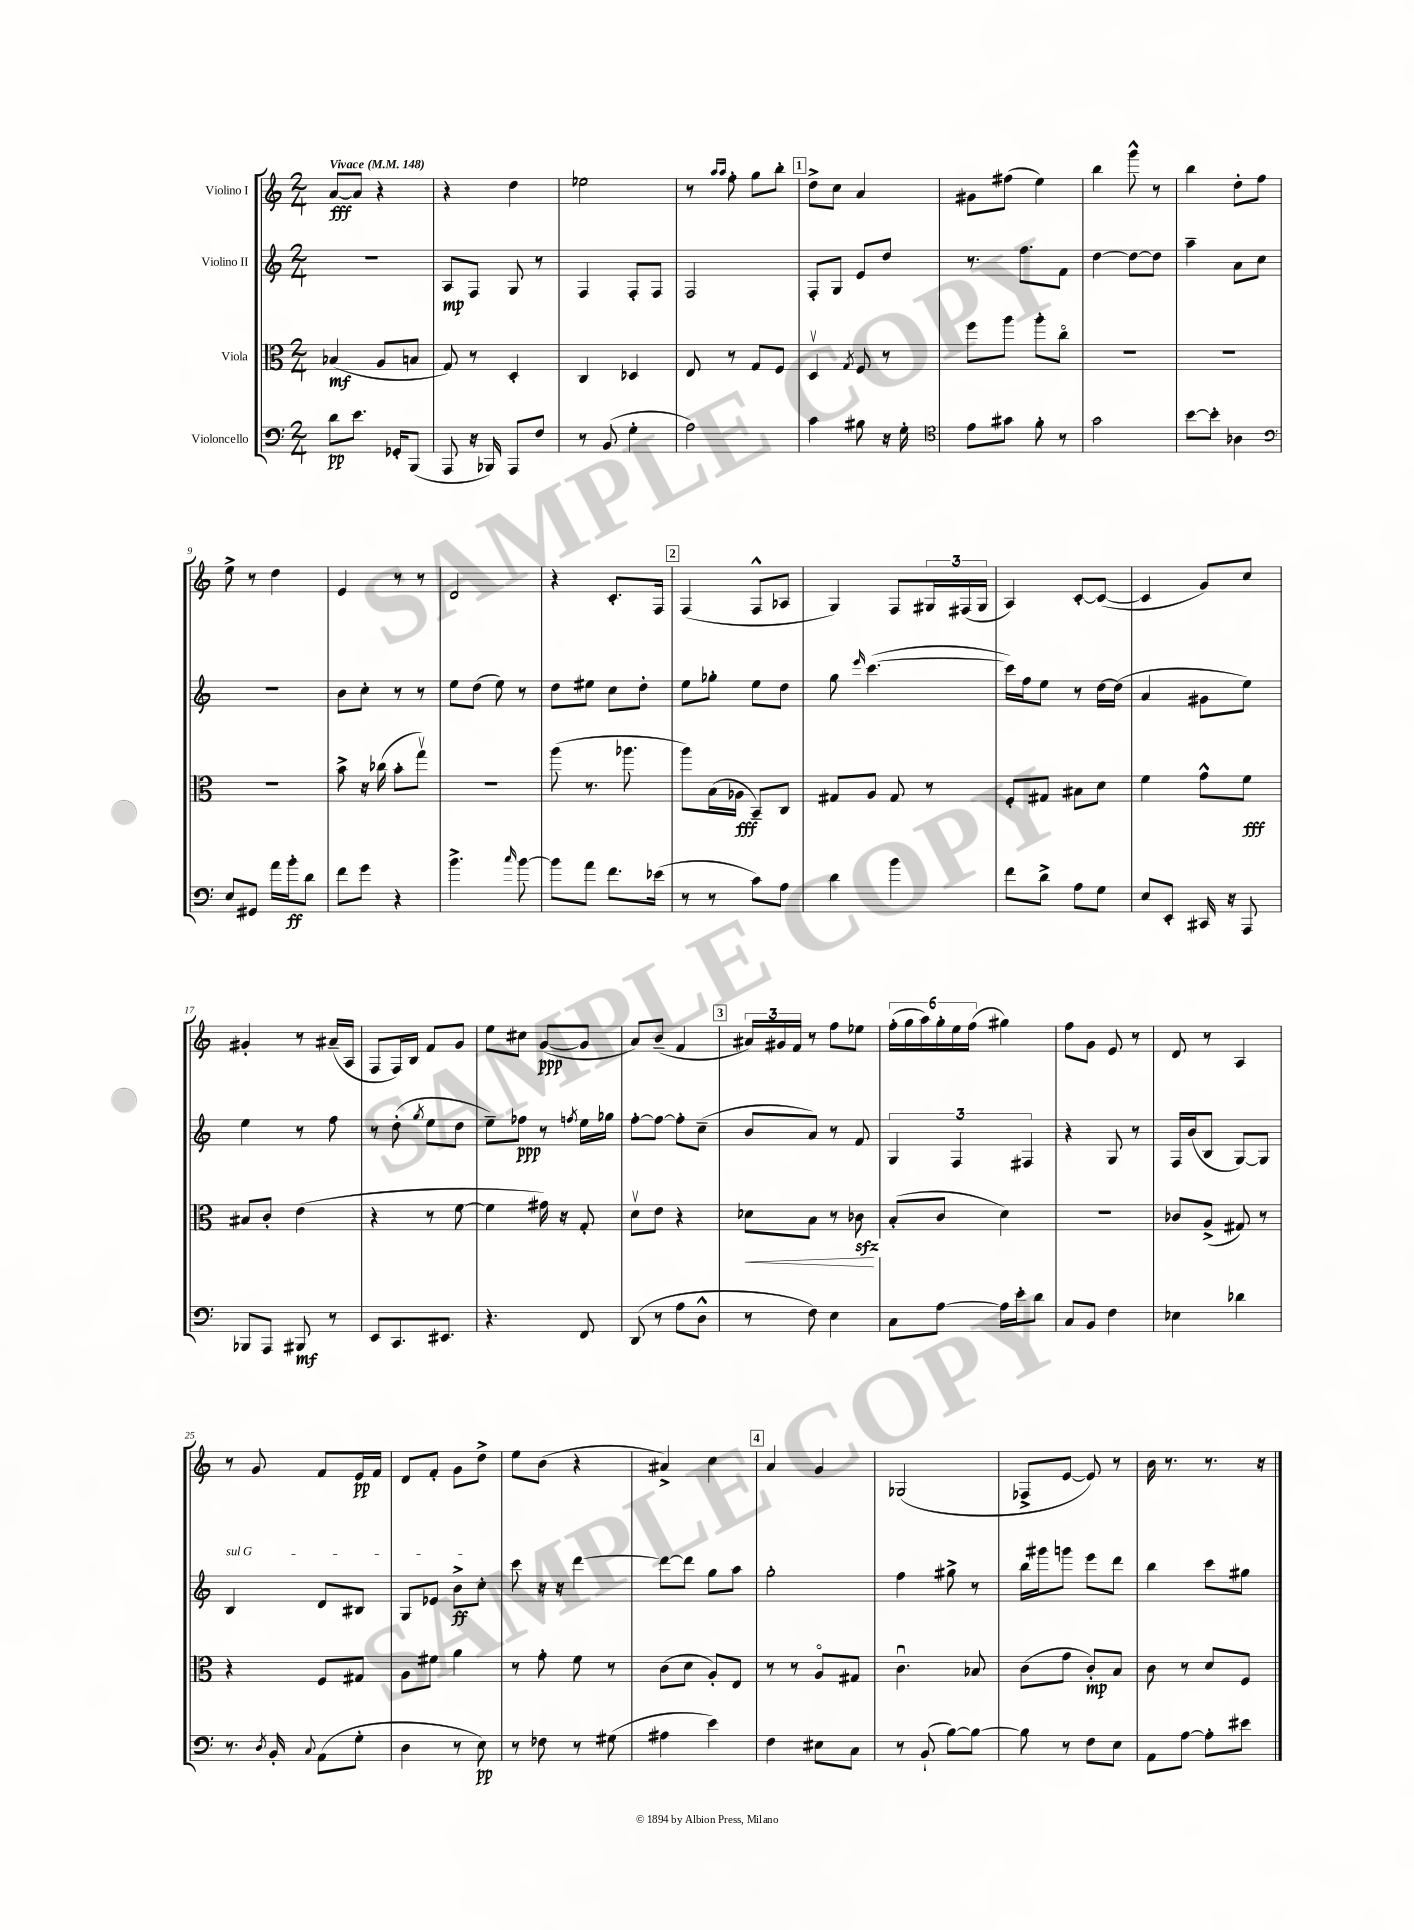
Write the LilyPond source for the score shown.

<<
\new StaffGroup <<
\new Staff = "s0" \with { instrumentName = "Violino I" } {
    \clef treble \key c \major \numericTimeSignature \time 2/4 \tempo "Vivace" 4 = 148
    a'8~\fff a'8 r4 |
    r4 d''4 |
    ees''2 |
    r8 \grace { a''16 a''16 } f''8-. g''8 b''8-. |
    \mark \markup { \box "1" } d''8-> c''8 a'4 |
    gis'8 fis''8( e''4) |
    b''4 g'''8-^ r8 |
    b''4 d''8-. f''8 |
    e''8-> r8 d''4 |
    e'4 r8 r8 |
    d'2 |
    r4 c'8.-. f16 |
    \mark \markup { \box "2" } f4( f8-^ aes8 |
    g4) f8 \tuplet 3/2 { gis16 fis16( gis16 } |
    a4) c'8~-. c'8~( |
    c'4 g'8) c''8 |
    gis'4-. r8 ais'16--( a16 |
    f8 f16) b16 f'8 g'8 |
    e''8 cis''8 g'8~\ppp( g'8 |
    a'8) b'8--( f'4 |
    \mark \markup { \box "3" } \tuplet 3/2 { ais'16) gis'16 f'16 } r8 f''8 ees''8 |
    \tuplet 6/4 { f''16-.( g''16 a''16) g''16-. e''16 f''16( } gis''4) |
    f''8 g'8 e'8 r8 |
    d'8 r8 a4 |
    r8 g'8 f'8 e'16\pp f'16 |
    d'8 f'8-. g'8 d''8-> |
    e''8 b'8( r4 |
    ais'4->) c''4 |
    \mark \markup { \box "4" } a'4 g'4 |
    ges2( |
    fes8-> e'8~ e'8) r8 |
    b'16 r8. r8. r16 \bar "|." |
}
\new Staff = "s1" \with { instrumentName = "Violino II" } {
    \clef treble \key c \major \numericTimeSignature \time 2/4
    R2 |
    a8\mp f8 g8 r8 |
    f4 f8-. f8 |
    f2 |
    \mark \markup { \box "1" } f8-. g8 e'8 d''8 |
    r8. f''8. f'8 |
    d''4~ d''8~ d''8 |
    a''4-- a'8 c''8 |
    R2 |
    b'8 c''8-. r8 r8 |
    e''8 d''8( e''8) r8 |
    d''8 eis''8 c''8 d''8-. |
    \mark \markup { \box "2" } e''8 ges''8-. e''8 d''8 |
    g''8 \grace { e'''16 } c'''4.~( |
    c'''16) f''16 e''8 r8 d''16~ d''16( |
    a'4 gis'8 e''8) |
    e''4 r8 f''8 |
    r8 d''8-.( \acciaccatura { g''8 } e''8 d''8 |
    e''8--) fes''8\ppp r8 \acciaccatura { f''8 } e''16 ges''16 |
    f''8~-. f''8~ f''8-. c''8--( |
    \mark \markup { \box "3" } b'8 a'8) r8 f'8 |
    \tuplet 3/2 { g4 f4 fis4 } |
    r4 g8 r8 |
    f16 b'16( b8 g8~) g8 |
    \once \override TextSpanner.bound-details.left.text = \markup { \italic "sul G" } b4\startTextSpan d'8 bis8 |
    g8 ees'8 b'8->\ff c''8-.\stopTextSpan |
    c'''8 r16 r16 d'''4~ |
    d'''8~ d'''8 g''8 a''8 |
    \mark \markup { \box "4" } g''2-. |
    f''4 gis''8-> r8 |
    b''16 gis'''16 g'''8 e'''8 d'''8 |
    b''4 c'''8 gis''8 \bar "|." |
}
\new Staff = "s2" \with { instrumentName = "Viola" } {
    \clef alto \key c \major \numericTimeSignature \time 2/4
    bes4\mf( a8 b8 |
    g8) r8 d4-. |
    c4 des4 |
    e8 r8 g8 f8 |
    \mark \markup { \box "1" } d4\upbow \acciaccatura { g8 } f8 r8 |
    f''8 a''8 a''8-. c''8\flageolet |
    R2 |
    R2 |
    R2 |
    b'8-> r16 ces''16( b'8-. g''8\upbow) |
    r2 |
    a''8( r8. aes''8. |
    \mark \markup { \box "2" } a''8) b16( aes16\fff b,8--) c8 |
    gis8 a8 gis8 r8 |
    f8-. gis8 bis8 d'8 |
    f'4 g'8-^ f'8\fff |
    bis8 c'8-. e'4( |
    r4 r8 f'8~ |
    f'4 gis'16) r16 g8-. |
    d'8\upbow e'8 r4 |
    \mark \markup { \box "3" } des'8\< b8 r8 ces'8\sfz\! |
    b8-.( c'8 d'4) |
    r2 |
    ces'8 a8->( gis8) r8 |
    r4 f8 gis8 |
    a8 fis'8 a'4 |
    r8 g'8-. f'8 r8 |
    c'8( d'8 a8-.) e8 |
    \mark \markup { \box "4" } r8 r8 a8\flageolet gis8 |
    c'4.\downbow bes8 |
    c'8( g'8 c'8-.\mp) b8 |
    c'8 r8 d'8 f8 \bar "|." |
}
\new Staff = "s3" \with { instrumentName = "Violoncello" } {
    \clef bass \key c \major \numericTimeSignature \time 2/4
    d'8\pp e'8. ges,16-. b,,8( |
    a,,8 r16 bes,,16) a,,8 f8 |
    r8 b,8( g4-. |
    a2) |
    \mark \markup { \box "1" } c'4 bis8 r16 g16-. |
    \clef tenor e'8 gis'8 f'8-. r8 |
    g'2 |
    b'8~ b'8-. aes4 |
    \clef bass e8 gis,8 a'16 b'16-.\ff d'8 |
    f'8 g'8 r4 |
    b'4.-> \grace { c''16 } b'8~ |
    b'8 a'8 f'8. ees'16( |
    \mark \markup { \box "2" } r8 r8 c'8) a8 |
    d'4 b'4 |
    f'8 d'8-> a8 g8 |
    e8 e,8-. cis,16 r16 a,,8 |
    bes,,8 a,,8 bis,,8\mf r8 |
    e,8 c,8. eis,8. |
    r4. f,8 |
    d,8( r8 a8 d8-^ |
    \mark \markup { \box "3" } r8 f8) e4 |
    c8 a8~ a16 e'16-. d'8 |
    c8 b,8 f4 |
    ees4 des'4 |
    r8. \acciaccatura { d8 } b,16-. \appoggiatura { c8 } a,8( g8-. |
    d4 r8 e8\pp) |
    r8 fes8 r8 gis8( |
    ais4 e'4) |
    \mark \markup { \box "4" } f4 eis8 c8 |
    r8 b,8-!( b8~) b8~ |
    b8 r8 f8 e8 |
    a,8 a8~ a8-. eis'8 \bar "|." |
}
>>
>>
